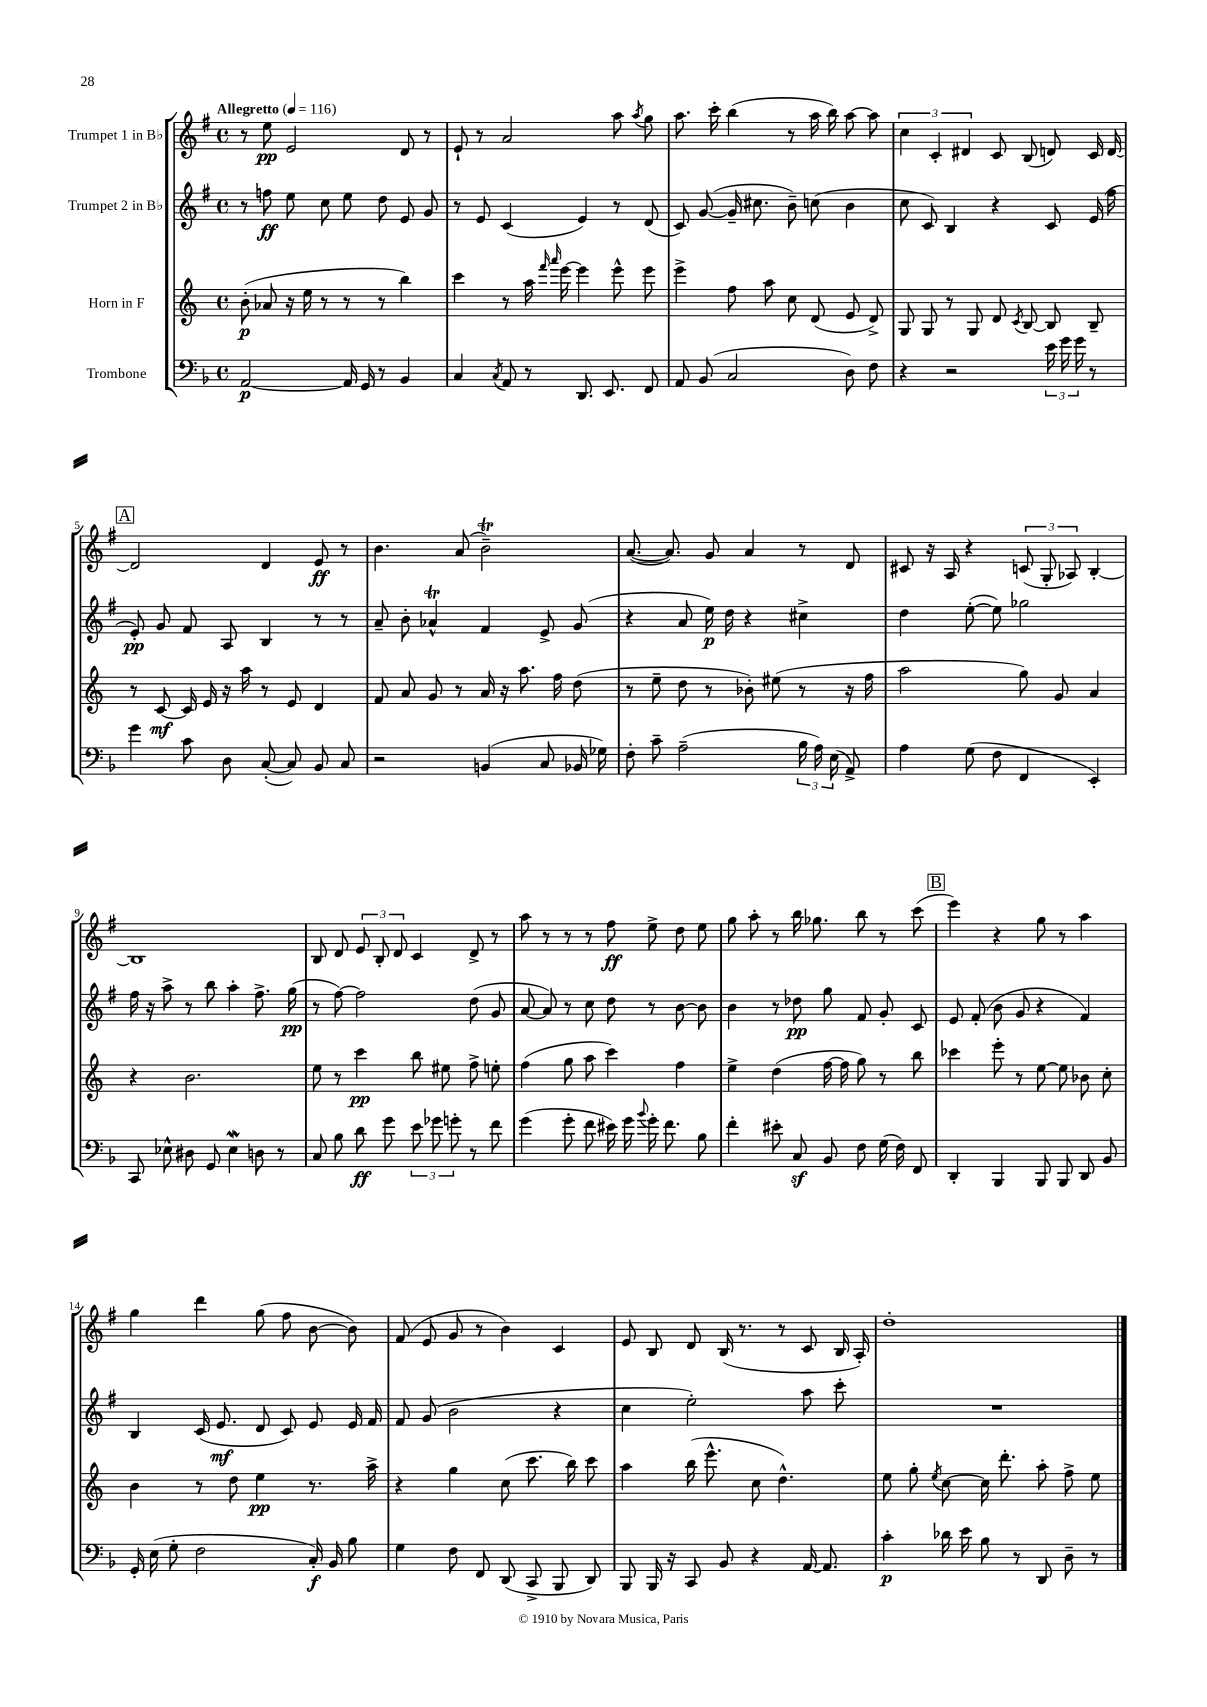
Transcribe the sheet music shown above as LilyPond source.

<<
\new StaffGroup <<
\new Staff = "s0" \with { instrumentName = "Trumpet 1 in Bb" } {
    \clef treble \key g \major \defaultTimeSignature \time 4/4 \tempo "Allegretto" 4 = 116
    \autoBeamOff r8 e''8\pp e'2 d'8 r8 |
    e'8-! r8 a'2 a''8 \acciaccatura { a''8 } g''8 |
    a''8. c'''16-. b''4( r8 a''16 b''16) a''8~ a''8 |
    \tuplet 3/2 { c''4 c'4-. dis'4 } c'8 b8( d'8) c'16 d'16~ |
    \mark \markup { \box "A" } d'2 d'4 e'8\ff r8 |
    b'4. a'8( b'2--\trill) |
    a'8.~( a'8.) g'8 a'4 r8 d'8 |
    cis'8 r16 a16 r4 \tuplet 3/2 { c'8( g8-. aes8) } b4~-. |
    b1 |
    b8 d'8 \tuplet 3/2 { e'8 b8-. d'8 } c'4 d'8-> r8 |
    a''8 r8 r8 r8 fis''8\ff e''8-> d''8 e''8 |
    g''8 a''8-. r8 b''16 ges''8. b''8 r8 c'''8( |
    \mark \markup { \box "B" } e'''4) r4 g''8 r8 a''4 |
    g''4 d'''4 g''8( fis''8 b'8~ b'8) |
    fis'8( e'8 g'8 r8 b'4) c'4 |
    e'8 b8 d'8 b16( r8. r8 c'8 b16 a16-.) |
    d''1-. \bar "|." |
}
\new Staff = "s1" \with { instrumentName = "Trumpet 2 in Bb" } {
    \clef treble \key g \major \defaultTimeSignature \time 4/4
    \autoBeamOff r8 f''8\ff e''8 c''8 e''8 d''8 e'8 g'8 |
    r8 e'8 c'4( e'4) r8 d'8( |
    c'8) g'8~( g'16-- cis''8. b'8--) c''8( b'4 |
    c''8 c'8) b4 r4 c'8 e'16( fis''16 |
    \mark \markup { \box "A" } e'8-.\pp) g'8 fis'8 a8 b4 r8 r8 |
    a'8-- b'8-. aes'4-^\trill fis'4 e'8-> g'8( |
    r4 a'8 e''16\p) d''16 r4 cis''4-> |
    d''4 e''8~-.( e''8) ges''2 |
    fis''16 r16 a''8-> r8 b''8 a''4-. fis''8.-> g''16\pp( |
    r8 fis''8~) fis''2 d''8( g'8 |
    a'8~ a'8) r8 c''8 d''8 r8 b'8~ b'8 |
    b'4 r8 des''8\pp g''8 fis'8 g'8-. c'8 |
    \mark \markup { \box "B" } e'8 fis'8-.( b'8 g'8 r4 fis'4) |
    b4 c'16( e'8.\mf d'8 c'8) e'8 e'16 fis'16 |
    fis'8 g'8( b'2 r4 |
    c''4 e''2-.) a''8 c'''8-. |
    R1 \bar "|." |
}
\new Staff = "s2" \with { instrumentName = "Horn in F" } {
    \clef treble \key c \major \defaultTimeSignature \time 4/4
    \autoBeamOff b'8-.\p( aes'8 r16 e''16 r8 r8 r8 b''4) |
    c'''4 r8 a''16 \grace { f'''16 a'''16 } e'''16~ e'''4 e'''8-^ e'''8 |
    e'''4-> f''8 a''8 c''8 d'8( e'8 d'8->) |
    g8 g8 r8 g8 d'8 \acciaccatura { c'8 } b8~ b8 b8-- |
    \mark \markup { \box "A" } r8 c'8~\mf c'16 e'16 r16 a''16 r8 e'8 d'4 |
    f'8 a'8 g'8 r8 a'16 r16 a''8. f''16 d''8( |
    r8 e''8-- d''8 r8 bes'8-.) eis''8( r8 r16 f''16 |
    a''2 g''8) g'8 a'4 |
    r4 b'2. |
    e''8 r8 c'''4\pp b''8 eis''8 f''8-> e''8-. |
    f''4( g''8 a''8 c'''4) f''4 |
    e''4-> d''4( f''16~ f''16 g''8) r8 b''8 |
    \mark \markup { \box "B" } ces'''4 e'''8-. r8 e''8~ e''8 bes'8 c''8-. |
    b'4 r8 d''8 e''4\pp r8. a''16-> |
    r4 g''4 c''8( c'''8. b''16) c'''8 |
    a''4 b''16( e'''8.-^ c''8 d''4.-^) |
    e''8 g''8-. \acciaccatura { e''8 } c''8~ c''16 d'''8.-. a''8-. f''8-> e''8 \bar "|." |
}
\new Staff = "s3" \with { instrumentName = "Trombone" } {
    \clef bass \key f \major \defaultTimeSignature \time 4/4
    \autoBeamOff a,2~\p a,16 g,16 r8 bes,4 |
    c4 \acciaccatura { c8 } a,8 r8 d,8. e,8. f,8 |
    a,8 bes,8( c2 d8) f8 |
    r4 r2 \tuplet 3/2 { e'16 g'16 g'16 } r8 |
    \mark \markup { \box "A" } g'4 c'8 d8 c8~-.( c8) bes,8 c8 |
    r2 b,4( c8 bes,16 ges16) |
    f8-. c'8-- a2--( \tuplet 3/2 { bes16 a16) e16( } a,8->) |
    a4 g8( f8 f,4 e,4-.) |
    c,8 ees8-^ dis8 g,8 ees4\mordent d8 r8 |
    c8 bes8 d'8\ff g'8 \tuplet 3/2 { e'8 ges'8 g'8-. } r8 f'8 |
    g'4( g'8-. f'8 eis'16) g'16 \appoggiatura { bes'8 } g'16-. f'8. bes8 |
    f'4-. eis'8-. c8\sf bes,8 f8 g16( f16) f,8 |
    \mark \markup { \box "B" } d,4-. bes,,4 bes,,8 bes,,8 d,8 bes,8 |
    g,16-. e16( g8-. f2 c16-.\f) bes,16 bes8 |
    g4 f8 f,8 d,8( c,8-> bes,,8 d,8) |
    bes,,8 bes,,16 r16 c,8 bes,8 r4 a,16~ a,8. |
    c'4-.\p des'16 e'16 bes8 r8 d,8 d8-- r8 \bar "|." |
}
>>
>>
